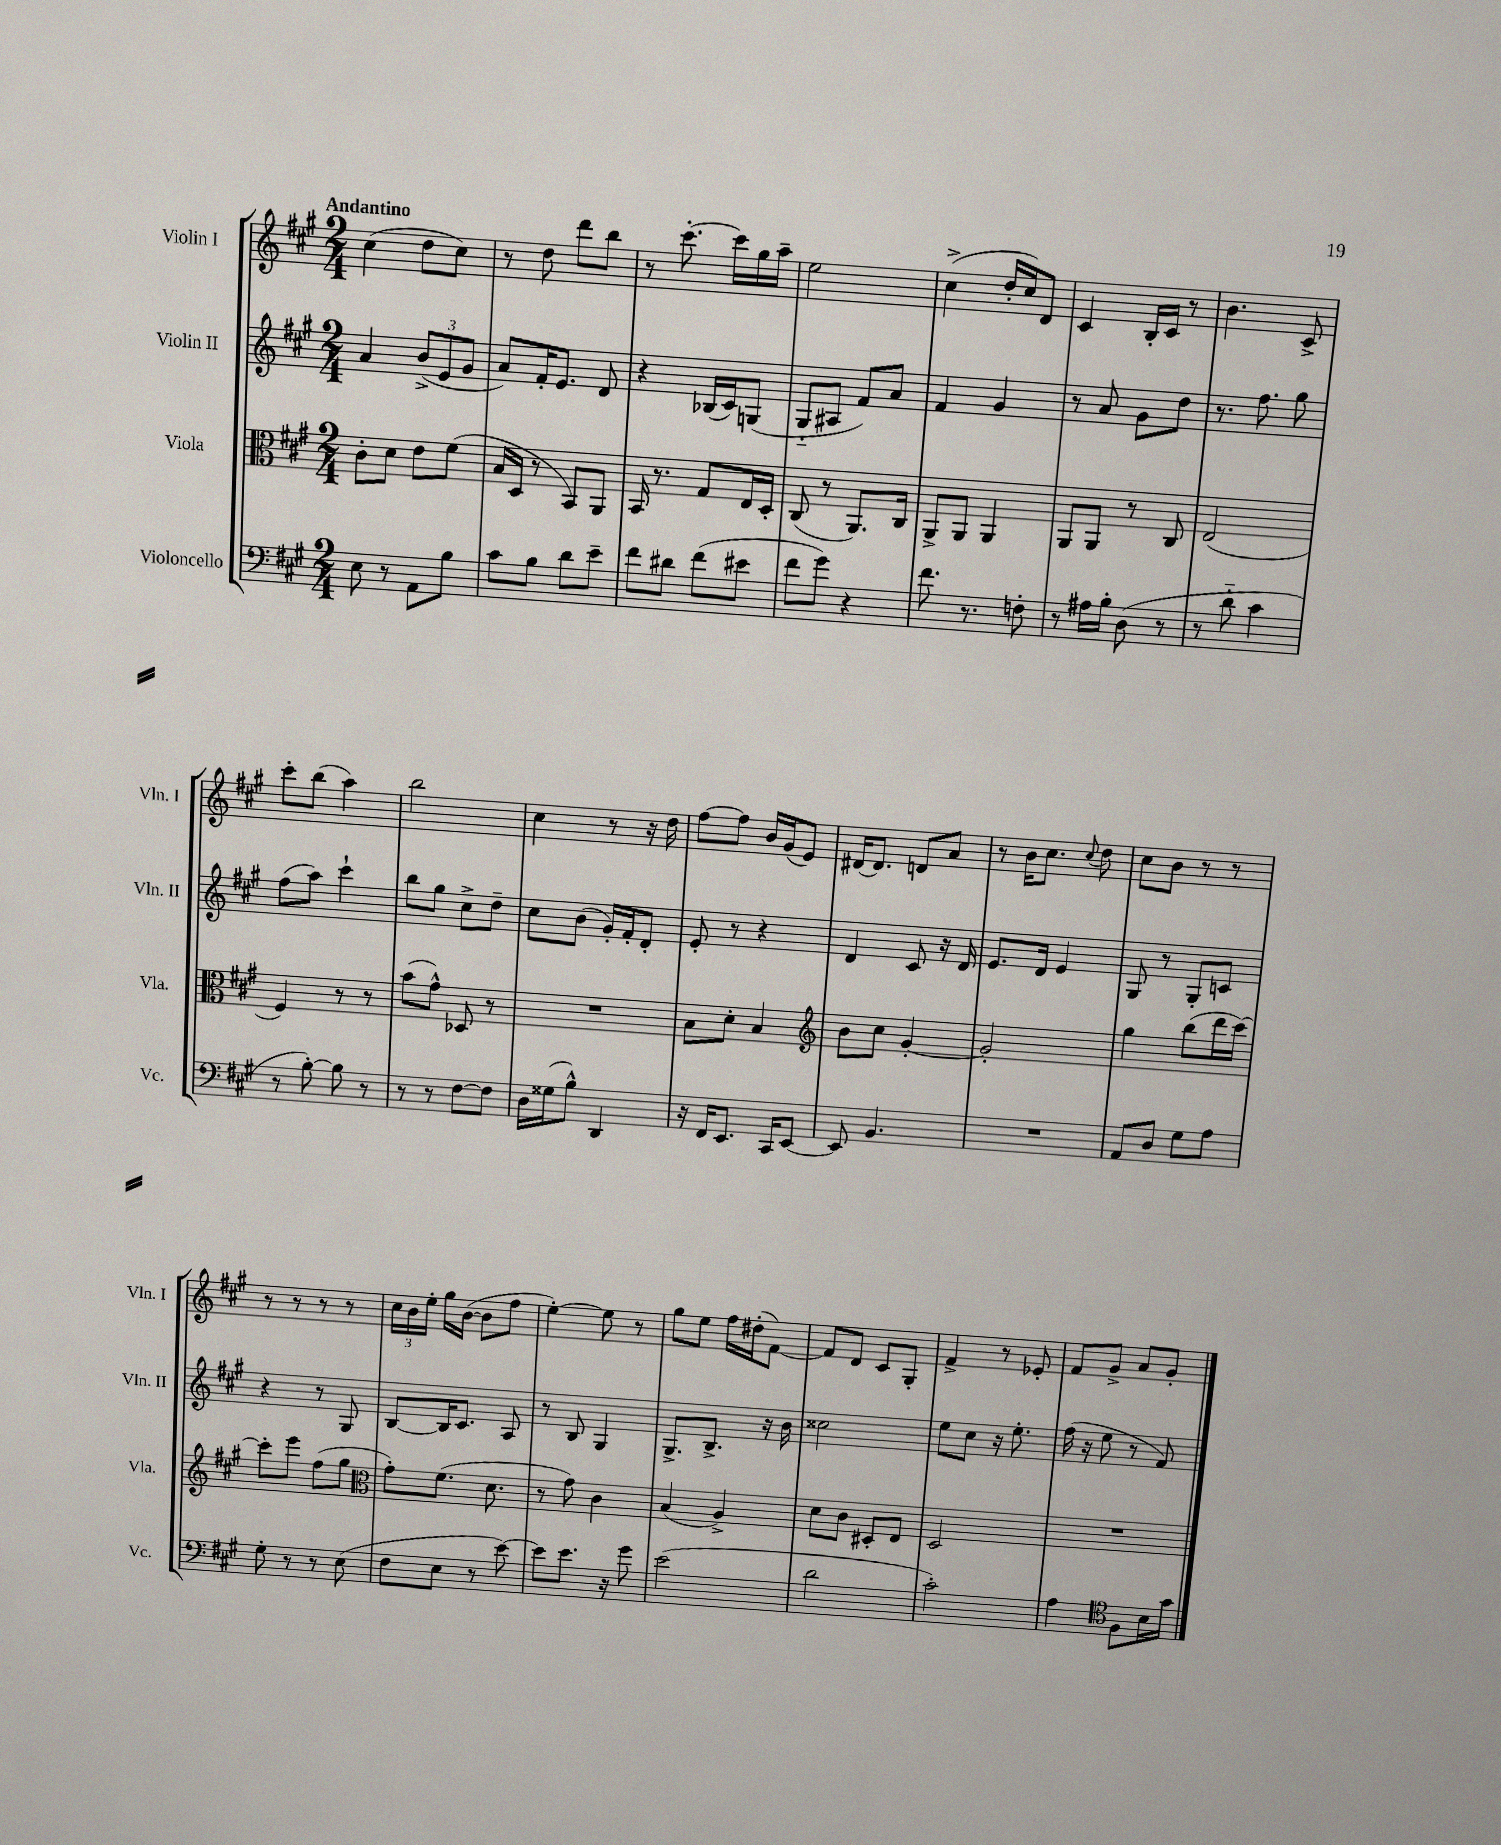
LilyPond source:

<<
\new StaffGroup <<
\new Staff = "s0" \with { instrumentName = "Violin I" shortInstrumentName = "Vln. I" } {
    \clef treble \key a \major \numericTimeSignature \time 2/4 \tempo "Andantino"
    \autoBeamOff cis''4( d''8[ cis''8]) |
    r8 d''8 d'''8[ b''8] |
    r8 cis'''8.~-. cis'''16[ gis''16 a''16]-- |
    e''2 |
    cis''4->( d''16[-. cis''16) d'8] |
    cis'4 b16[-. cis'16] r8 |
    b'4. cis'8-> |
    cis'''8[-. b''8]( a''4) |
    b''2 |
    cis''4 r8 r16 d''16 |
    fis''8[~ fis''8] b'16[ gis'16( e'8]) |
    dis'16[~ dis'8.] d'8[ a'8] |
    r8 b'16[ cis''8.] \appoggiatura { cis''8 } d''8 |
    cis''8[ b'8] r8 r8 |
    r8 r8 r8 r8 |
    \tuplet 3/2 { cis''16[ b'16 e''16]-. } gis''16[ b'16]~( b'8[ fis''8] |
    e''4~-.) e''8 r8 |
    gis''8[ e''8] fis''16[ dis''16-.( fis'8]~) |
    fis'8[ d'8] cis'8[ gis8]-. |
    fis'4-> r8 ees'8-. |
    fis'8[ gis'8]-> a'8[ gis'8]-. \bar "|." |
}
\new Staff = "s1" \with { instrumentName = "Violin II" shortInstrumentName = "Vln. II" } {
    \clef treble \key a \major \numericTimeSignature \time 2/4
    \autoBeamOff a'4 \tuplet 3/2 { b'8[->( e'8 gis'8] } |
    a'8[) fis'16-. e'8.] d'8 |
    r4 bes16[( cis'16) g8]( |
    gis8[-_ ais8] fis'8[) a'8] |
    fis'4 gis'4 |
    r8 a'8 gis'8[ d''8] |
    r8. fis''8. gis''8 |
    fis''8[( a''8]) cis'''4-! |
    b''8[ gis''8] cis''8[-> d''8]-- |
    cis''8[ b'8]( gis'16[-.) fis'16-. d'8]-. |
    e'8-. r8 r4 |
    d'4 cis'8 r16 d'16 |
    e'8.[ d'16] e'4 |
    gis8 r8 gis8[-. c'8] |
    r4 r8 gis8 |
    b8[~ b16 cis'8.] a8 |
    r8 b8 gis4 |
    gis8.[-> b8.]-> r16 b'16 |
    cisis''2 |
    e''8[ cis''8] r16 e''8.-. |
    fis''16( r16 e''8 r8 fis'8) \bar "|." |
}
\new Staff = "s2" \with { instrumentName = "Viola" shortInstrumentName = "Vla." } {
    \clef alto \key a \major \numericTimeSignature \time 2/4
    \autoBeamOff cis'8[-. d'8] e'8[ fis'8]( |
    b16[ d16] r8 b,8[) a,8] |
    b,16 r8. gis8[ e16 d16]-. |
    cis8( r8 a,8.[) cis16] |
    a,8[-> a,8] a,4 |
    a,8[ a,8] r8 cis8 |
    e2( |
    fis4) r8 r8 |
    b'8[( gis'8]-^) des8 r8 |
    R2 |
    b8[ d'8]-. b4 |
    \clef treble b'8[ cis''8] gis'4~-. |
    gis'2-. |
    gis''4 b''8[( d'''16 cis'''16]~) |
    cis'''8[-. e'''8] fis''8[( gis''8] |
    \clef alto gis'8[-.) fis'8.]( d'8. |
    r8 gis'8) cis'4 |
    b4( a4->) |
    d'8[ cis'8] dis8[-. e8] |
    d2 |
    R2 \bar "|." |
}
\new Staff = "s3" \with { instrumentName = "Violoncello" shortInstrumentName = "Vc." } {
    \clef bass \key a \major \numericTimeSignature \time 2/4
    \autoBeamOff e8 r8 a,8[ b8] |
    cis'8[ b8] d'8[ e'8]-- |
    fis'8[ dis'8] fis'8[( eis'8] |
    fis'8[ gis'8]) r4 |
    fis'8. r8. f8-. |
    r8 ais16[ b16]-. d8( r8 |
    r8 d'8-_ cis'4 |
    r8 b8~-.) b8 r8 |
    r8 r8 fis8[~ fis8] |
    d16[ gisis16( b8]-^) d,4 |
    r16 fis,16[ e,8.] cis,16[ e,8]~ |
    e,8 b,4. |
    R2 |
    a,8[ d8] gis8[ a8] |
    gis8-. r8 r8 e8( |
    fis8[ e8] r8 e'8~) |
    e'8[ e'8.] r16 gis'8 |
    e'2( |
    d'2 |
    cis'2-.) |
    a4 \clef tenor fis8[ b16 gis'16] \bar "|." |
}
>>
>>
\layout { \context { \Score \remove "Bar_number_engraver" } }
